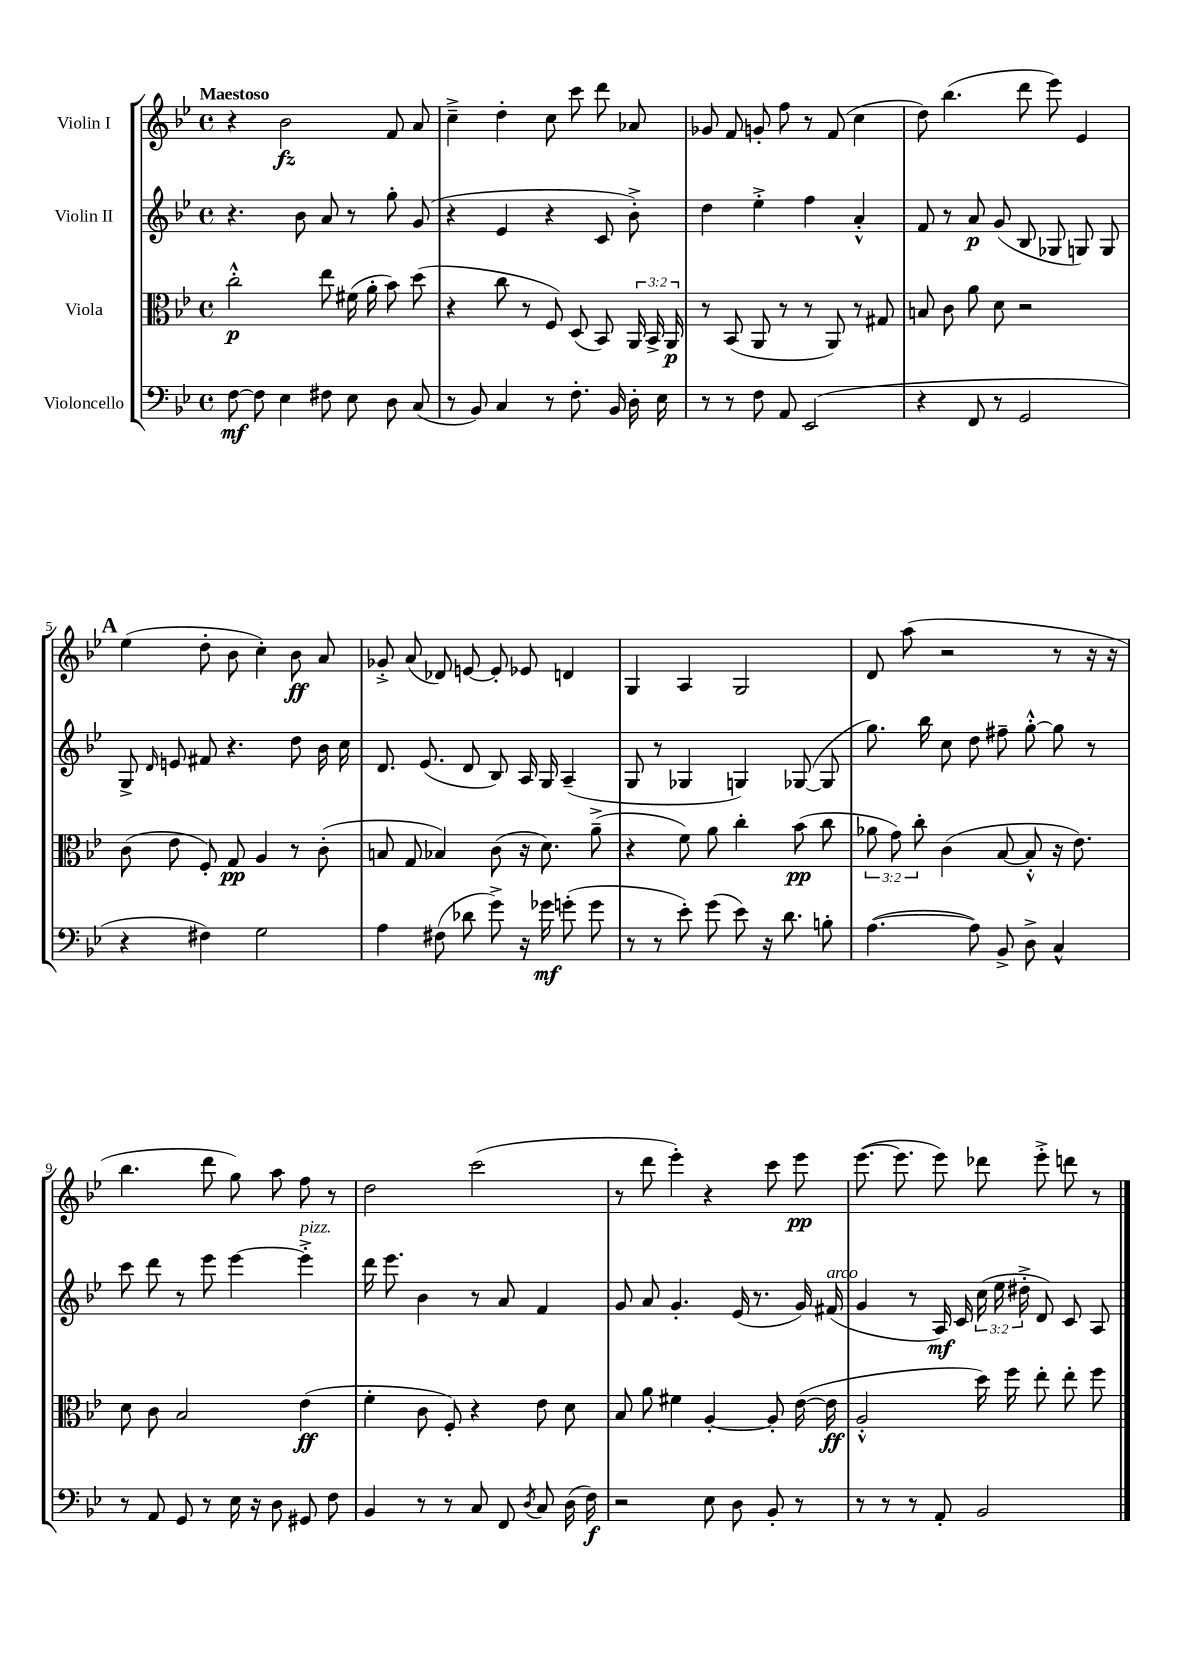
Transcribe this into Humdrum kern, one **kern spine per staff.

**kern	**kern	**kern	**kern
*staff4	*staff3	*staff2	*staff1
*clefF4	*clefC3	*clefG2	*clefG2
*k[b-e-]	*k[b-e-]	*k[b-e-]	*k[b-e-]
*M4/4	*M4/4	*M4/4	*M4/4
*met(c)	*met(c)	*met(c)	*met(c)
[8F\	2cc'^^\	4.r	4r
8F\]	.	.	.
4E-\	.	.	2b-\
.	.	8b-\	.
8F#\	8ee-\	8a/	.
8E-\	(16f#\	8r	.
.	16a'\	.	.
8D\	8b-\)	8gg'\	8f/
(8C/	(8dd\	(8g/	8a/
=	=	=	=
8r	4r	4r	4cc~^\
8BB-/)	.	.	.
4C/	8cc\	4e-/	4dd'\
.	8r	.	.
8r	8F/)	4r	8cc\
8.F'\	(8D/	.	8ccc\
.	8BB-/)	8c/	8ddd\
16BB-/	.	.	.
16D'\	24AA/	8b-'^\)	8a-/
.	24BB-^/	.	.
16E-\	.	.	.
.	24AA/	.	.
=	=	=	=
8r	8r	4dd\	8g-/
8r	(8BB-/	.	8f/
8F\	8AA/	4ee-'^\	8g'/
8AA/	8r	.	8ff\
(2EE-/	8r	4ff\	8r
.	8AA/)	.	(8f/
.	8r	4a'^^/	4cc\
.	8G#/	.	.
=	=	=	=
4r	8B/	8f/	8dd\)
.	8c\	8r	(4.bb-\
8FF/	8a\	8a/	.
8r	8d\	(8g/	.
2GG/	2r	8B-/	8ddd\
.	.	8G-/	8eee-\)
.	.	8G/)	4e-/
.	.	8G/	.
=	=	=	=
4r	(8c\	8G^/	(4ee-\
.	.	16qqd/	.
.	8e-\	8e/	.
4F#\)	8F'/)	8f#/	8dd'\
.	8G/	4.r	8b-\
2G\	4A/	.	4cc'\)
.	8r	8dd\	8b-\
.	(8c'\	16b-\	8a/
.	.	16cc\	.
=	=	=	=
4A\	8B/	8.d/	8g-'^/
.	8G/	.	(8a/
.	.	(8.e-/	.
(8F#\	4B-/)	.	8d-/)
8d-\	.	8d/	[8e/
8g^\)	(8c\	8B-/)	8e'/]
16r	16r	16A/	8e-/
16g-\	8.d\)	16G/	.
(8g'\	.	(4A~/	4d/
8g\	(8a~^\	.	.
=	=	=	=
8r	4r	8G/	4G/
8r	.	8r	.
8e-'\)	8f\)	4G-/	4A/
(8g\	8a\	.	.
8e-\)	4cc'\	4G/)	2G/
16r	.	.	.
8.d\	.	.	.
.	(8b-\	([8G-/	.
8B'\	8cc\	8G-/]	.
=	=	=	=
([4.A\	12a-\	8.gg\)	8d/
.	12g\)	.	.
.	.	.	(8aa\
.	12cc'\	.	.
.	.	16bb-\	.
.	(4c\	8cc\	2r
8A\])	.	8dd\	.
8BB-^/	[8B-/	8ff#~\	.
8D^\	8B-'^^/]	[8gg'^^\	.
4C^^/	16r	8gg\]	8r
.	8.e-\)	.	.
.	.	8r	16r
.	.	.	16r
=	=	=	=
8r	8d\	8ccc\	4.bb-\
8AA/	8c\	8ddd\	.
8GG/	2B-/	8r	.
8r	.	8eee-\	8ddd\
16E-\	.	[4eee-\	8gg\)
16r	.	.	.
8D\	.	.	8aa\
8GG#/	(4e-\	4eee-'^\]	8ff\
8F\	.	.	8r
=	=	=	=
4BB-/	4f'\	16ddd\	2dd\
.	.	8.eee-\	.
8r	8c\	4b-\	.
8r	8F'/)	.	.
8C/	4r	8r	(2ccc\
8FF/	.	8a/	.
8qD/	.	.	.
8C/	8e-\	4f/	.
(16D\	8d\	.	.
16F\)	.	.	.
=	=	=	=
2r	8B-/	8g/	8r
.	8a\	8a/	8ddd\
.	4f#\	4.g'/	4eee-'\)
8E-\	[4A'/	.	4r
8D\	.	(16e-/	.
.	.	8.r	.
8BB-'/	8A'/]	.	8ccc\
8r	([16e-\	16g/)	8eee-\
.	16e-\]	(16f#/	.
=	=	=	=
8r	2A'^^/	4g/	([8.eee-\
8r	.	.	.
.	.	.	8.eee-\]
8r	.	8r	.
8AA'/	.	16A/)	8eee-\)
.	.	16c/	.
2BB-/	16dd\)	(24cc\	8ddd-\
.	.	24ee-\	.
.	16ff\	.	.
.	.	24dd#'^\	.
.	8ee-'\	8d/)	8eee-'^\
.	8ee-'\	8c/	8ddd\
.	8ff\	8A/	8r
==	==	==	==
*-	*-	*-	*-
